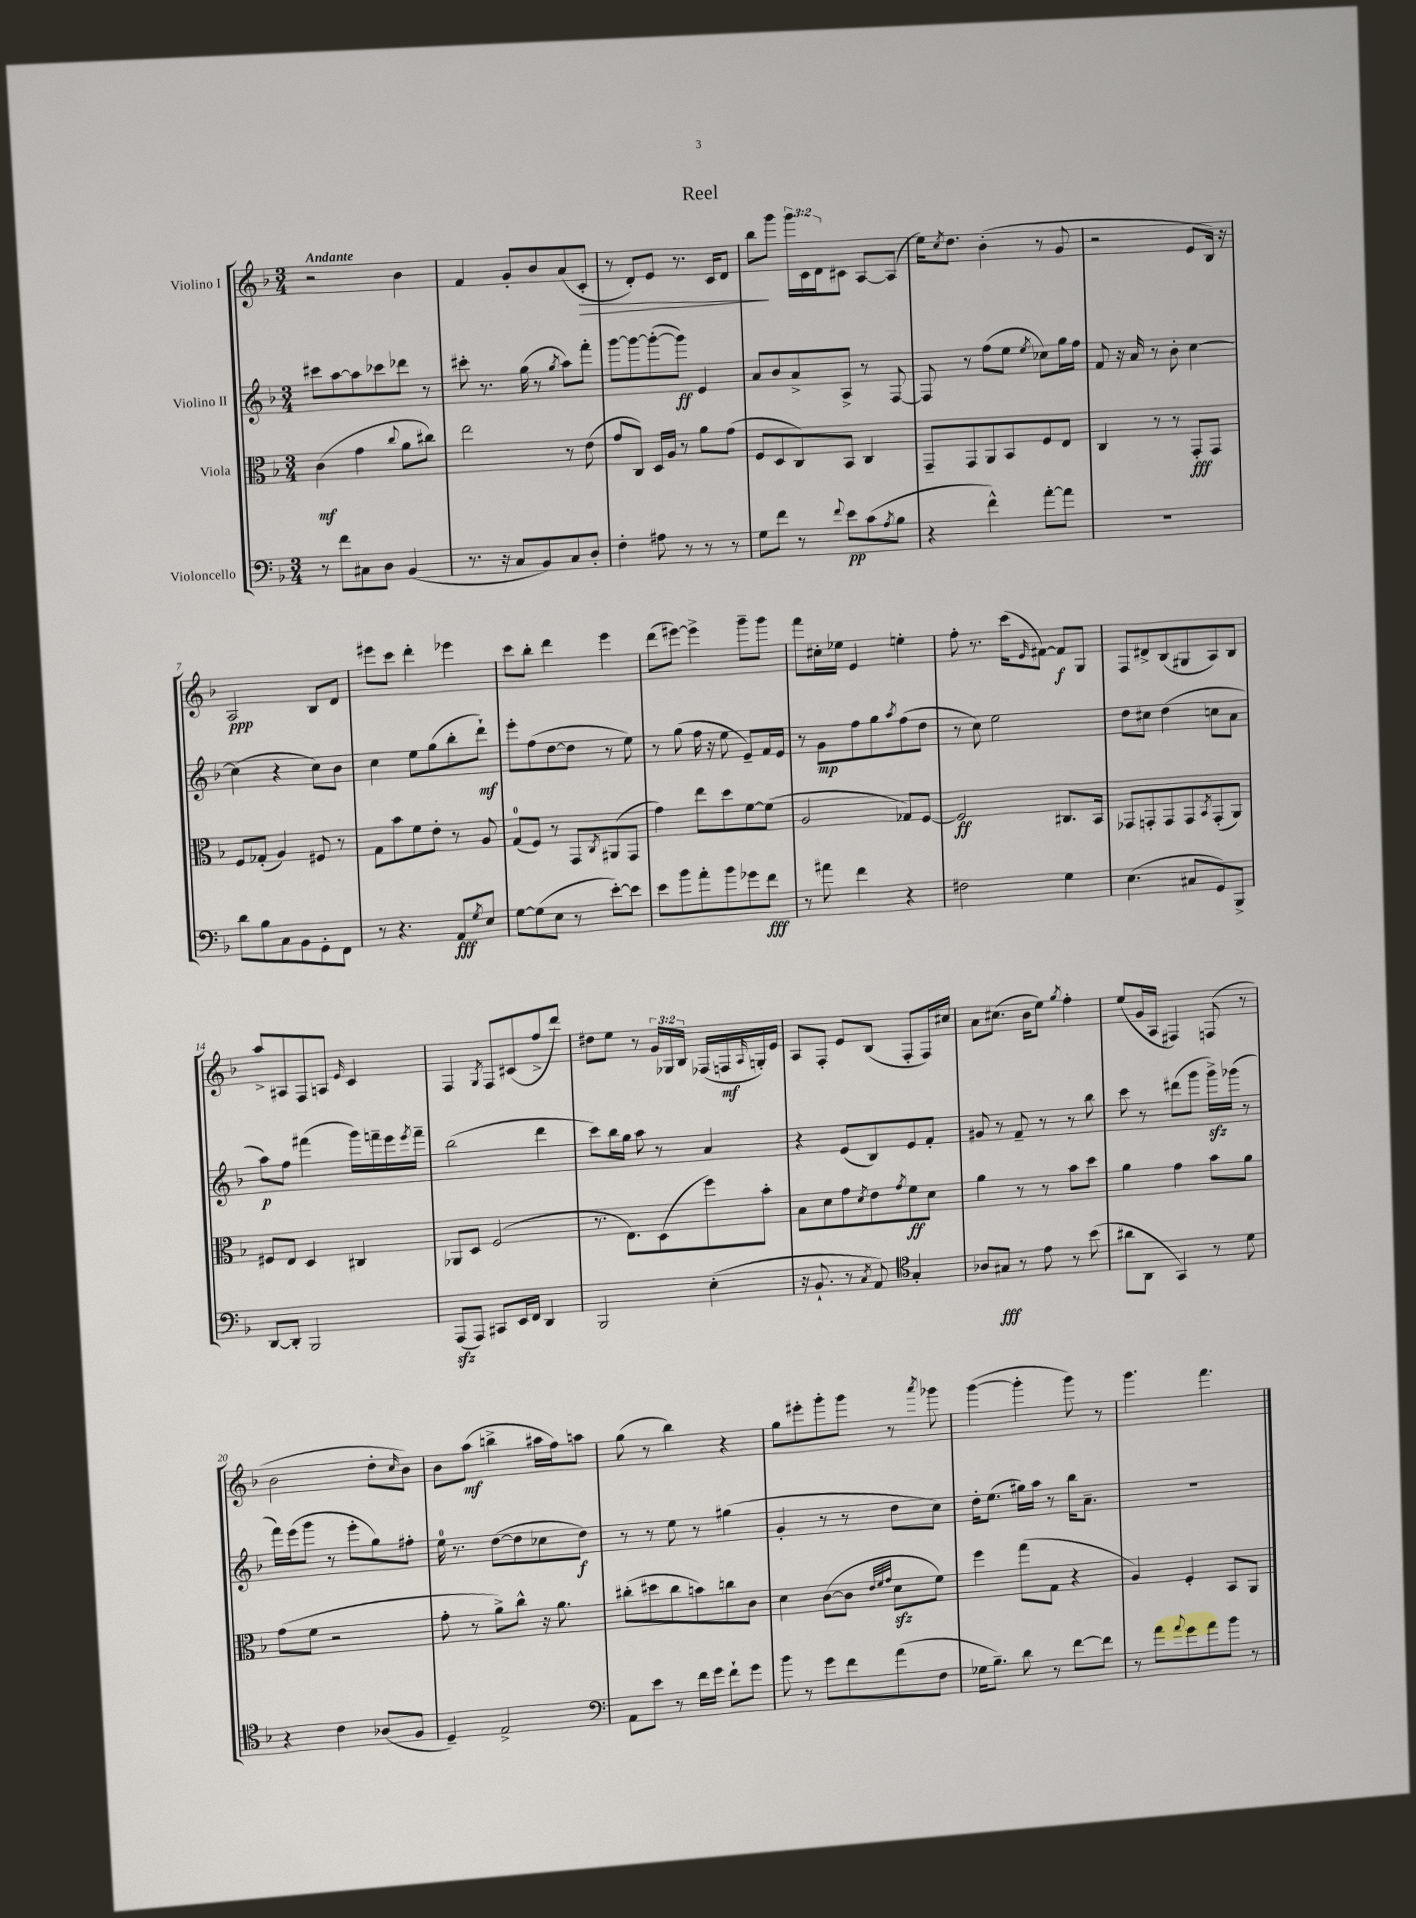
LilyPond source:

\header { title = "Reel" }
<<
\new StaffGroup <<
\new Staff = "s0" \with { instrumentName = "Violino I" } {
    \clef treble \key f \major \numericTimeSignature \time 3/4 \override Staff.TupletNumber.text = #tuplet-number::calc-fraction-text \tempo "Andante"
    r2 bes'4 |
    f'4 g'8-. bes'8 a'8( c'8-.\> |
    r8 d'8-.) e'8 r8. c'16 d'8 |
    bes''8\! g'''8 \tuplet 3/2 { g'''16 c'16 d'16 } cis'8 a8~ a8( |
    e''16) \acciaccatura { c''8 } d''8. bes'4-.( r8 g'8 |
    r2 e'8 bes16) r16 |
    a2\ppp bes8 d'8 |
    eis'''8 c'''8 d'''4-. ees'''4 |
    c'''8 bes''8-. d'''4 e'''4 |
    d'''8( eis'''8~) eis'''4-> g'''8-- g'''8 |
    f'''8 cis''16-. ees''16 e'4 e''4-. |
    f''8-. r8. c'''16( \grace { e'16 } fis'8~) fis'8\f g8 |
    f8 dis'8-> bes8( gis8 a8) bes8 |
    a''8-> ais8 f8 a8 \grace { e'16 } c'4 |
    f4 \acciaccatura { g8 } f8 cis'8( f''8-> d'''8) |
    dis''8 e''8 r8 \tuplet 3/2 { g'16 ges16 bes16 } fes16( f16\mf \grace { a16 } g16-.) e'16 |
    a8 f8-. e'8 bes8( f8-. f16) cis''16 |
    a'8 cis''8.( bes'16 e''8) \acciaccatura { g''8 } f''4-. |
    e''8( g'16 a16 fis4) f8( r8 |
    bes'2 d''8-. \grace { c''16 } bes'8) |
    bes'8 a''8\mf( b''4-> ais''16 f''16) a''8 |
    g''8( r8 bes''4) r4 |
    g''8 eis'''8-. g'''8-. g'''8 r8 \acciaccatura { a'''8 } ges'''8 |
    g'''4~( g'''4-. g'''8) r8 |
    g'''4. f'''4. \bar "|." |
}
\new Staff = "s1" \with { instrumentName = "Violino II" } {
    \clef treble \key f \major \numericTimeSignature \time 3/4
    cis'''8 a''8~ a''8 ces'''8 des'''8 r8 |
    cis'''8-. r8. g''16( r8 \acciaccatura { g''8 } a''8) f'''8-. |
    g'''8~ g'''8~ g'''8~-.( g'''8\ff) e'4 |
    a'8 bes'8 a'8-> a8-> r8 f8~ |
    f8 r8 f''8( e''8 \acciaccatura { e''8 } ces''8) g''16 f''16 |
    f'8 r16 a'16 r8 bes'8-. c''4~ |
    c''4( r4 c''8) bes'8 |
    c''4 e''8 g''8( bes''8-. d'''8-!\mf) |
    e'''8-. f''8( d''8~ d''8 r8 e''8) |
    r8 g''8( f''16 r16 e''8 e'8--) f'16 e'16 |
    r8 g'8\mp f''8 g''8 \acciaccatura { a''8 } f''8( d''8 |
    r8 c''8) e''2 |
    d''8 cis''8 d''4( c''8 a'8 |
    a''8\p) f''8 fis'''4( g'''16) f'''16-- e'''16 \acciaccatura { e'''8 } f'''16-- |
    bes''2( d'''4 |
    c'''8) bes''16 g''16 a''8 r8 a'4 |
    r4 e'8( bes8) e'8 f'8-. |
    gis'8 r8 f'8-- r8 r8 bes''8 |
    c'''8 r8 dis'''8( g'''8 g'''16->\sfz) ges'''16( r8 |
    f'''16) e'''16( g'''8 r8 e'''8-. g''8) fis''8-. |
    e''16-0 r8. d''8~( d''8 ces''8 d''8\f) |
    r8 r8 e''8 r8 gis''4( |
    g'4-. r8 r8 d''8 c''8) |
    d''16-. e''8.( gis''16) a''16 r8 bes''16 a'8.-- |
    R2. \bar "|." |
}
\new Staff = "s2" \with { instrumentName = "Viola" } {
    \clef alto \key f \major \numericTimeSignature \time 3/4
    c'4\mf( g'4 \appoggiatura { c''8 } a'8 cis''8) |
    e''2 r8 e'8( |
    g'8 c8) d16 a16 r8 a'8 g'8( |
    f8 d8 c8) bes,8 c4 |
    g,8-- g,8 a,8 bes,8 f8 e8 |
    c4 r8 r8 g,8-.\fff g,8 |
    f8 ges8-.( a4) fis8 r8 |
    g8 bes'8 f'8 e'8-. r8 a8 |
    g8-0( f8) r8 g,8 \acciaccatura { c8 } ais,8( g,8 |
    g'4) e''8 d''8 f'8~ f'8( |
    a2 ges8) f8~ |
    f2\ff cis8. bes,16 |
    ges,8 g,8-. g,8 g,8 \acciaccatura { bes,8 } g,8-.( a,8) |
    fis8 e8 d4 cis4 |
    aes,8 d8 f2( |
    r8. e8.) d8( f''8) bes'8-. |
    bes8 d'8 g'8 \acciaccatura { d'8 } e'8 \acciaccatura { g'8 } f'8\ff d'8 |
    a'4 r8 r8 bes'8 d''8 |
    a'4 g'4 bes'8 a'8 |
    g'8( f'8 r2 |
    g'8-. r8 a'8->) c''8-^ r16 a'8. |
    cis''8-.( dis''8 cis''8 b'8) c''8 c'8 |
    d'4 c'8~( c'8 \grace { e'32 f'32 g'32 } d'8\sfz f'8) |
    f''4 g''8( g8 r4 |
    a4) f4-. bes,8 a,8 \bar "|." |
}
\new Staff = "s3" \with { instrumentName = "Violoncello" } {
    \clef bass \key f \major \numericTimeSignature \time 3/4
    r8 f'8 cis8 d8 bes,4( |
    r8. r16 c8 bes,8) c8 d8-. |
    f4-. ais8 r8 r8 r8 |
    g8 f'8 r8 \appoggiatura { f'8 } e'8\pp c'8( \acciaccatura { a8 } bes8 |
    r4 f'4-^) a'8~-. a'8 |
    R2. |
    d'8 bes8 c8 bes,8 g,8-. f,8 |
    r8 r4. a,8\fff \acciaccatura { g8 } e8 |
    g8~ g8( e8 r8 e'8~-.) e'8 |
    e'8 bes'8 a'8-. bes'8 ges'8 f'8\fff |
    r8 ais'8 f'4 r4 |
    fis2 g4 |
    e4.( cis8 g,8) bes,,8-> |
    d,8~ d,8-. bes,,2 |
    a,,8\sfz( a,,8) cis,8 e,16 f,16 d,4 |
    bes,,2 e4-.( |
    r16 bes,8.-! r8 \acciaccatura { c8 } a,8) \clef tenor g4-. |
    aes8 gis8\fff r8 e'8 r8 bes'8( |
    ais'8 a,8 g,4) r8 d'8 |
    r4 c'4 aes8( f8 |
    d4--) e2-> |
    \clef bass a,8 e'8 r8 f'16 g'16 f'8-! g'8 |
    bes'8 r8 g'8 f'8 a'8( f8 |
    ges16 bes8.--) d'8 r8 f'8~ f'8 |
    r8 a'8 \appoggiatura { a'8 } g'8 a'8 bes'8 r8 \bar "|." |
}
>>
>>
